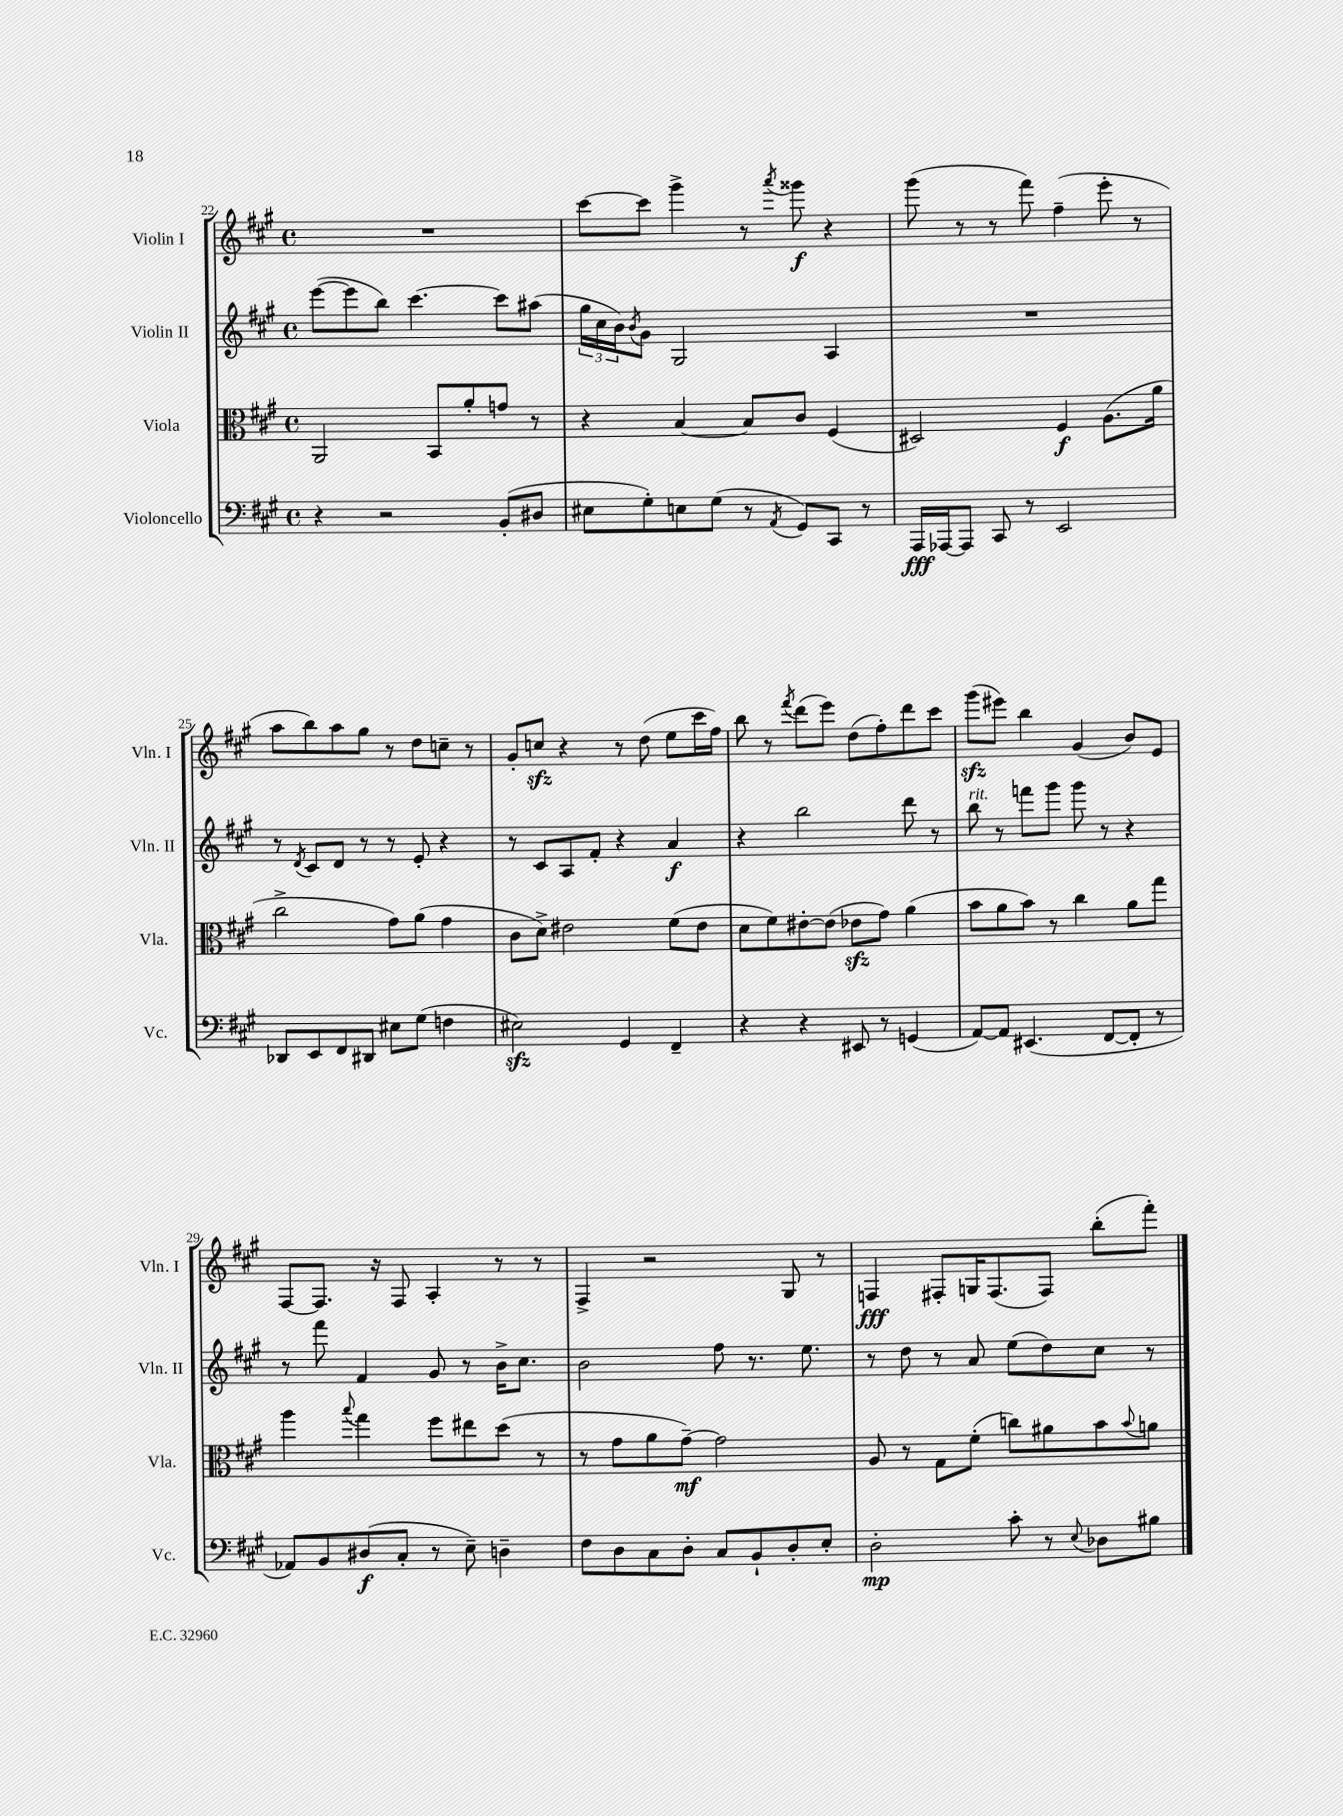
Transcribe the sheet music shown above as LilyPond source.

<<
\new StaffGroup <<
\new Staff = "s0" \with { instrumentName = "Violin I" shortInstrumentName = "Vln. I" } {
    \clef treble \key a \major \defaultTimeSignature \time 4/4
    R1 |
    cis'''8~ cis'''8 gis'''4-> r8 \acciaccatura { a'''8 } gisis'''8\f r4 |
    gis'''8( r8 r8 fis'''8) fis''4--( e'''8-. r8 |
    a''8 b''8) a''8 gis''8 r8 d''8 c''8-- r8 |
    gis'8-. c''8\sfz r4 r8 d''8( e''8 cis'''16 fis''16) |
    b''8 r8 \acciaccatura { fis'''8 } d'''8( e'''8) d''8( fis''8-.) d'''8 cis'''8 |
    gis'''8\sfz( eis'''8) b''4 gis'4( b'8) e'8 |
    fis8~ fis8. r16 fis8 a4-. r8 r8 |
    fis4-> r2 gis8 r8 |
    f4\fff fis8-. g16 fis8.( fis8) b''8-.( fis'''8-.) \bar "|." |
}
\new Staff = "s1" \with { instrumentName = "Violin II" shortInstrumentName = "Vln. II" } {
    \clef treble \key a \major \defaultTimeSignature \time 4/4
    e'''8~( e'''8 b''8) cis'''4.~ cis'''8 ais''8( |
    \tuplet 3/2 { gis''16 cis''16 b'16) } \acciaccatura { b'8 } gis'8 gis2 a4 |
    R1 |
    r8 \acciaccatura { d'8 } cis'8 d'8 r8 r8 e'8-. r4 |
    r8 cis'8 a8 fis'8-. r4 a'4\f |
    r4 b''2 d'''8 r8 |
    b''8^\markup { \italic "rit." } r8 f'''8 gis'''8 gis'''8 r8 r4 |
    r8 fis'''8 fis'4 gis'8 r8 b'16-> cis''8. |
    b'2 fis''8 r8. e''8. |
    r8 d''8 r8 a'8 e''8( d''8) cis''8 r8 \bar "|." |
}
\new Staff = "s2" \with { instrumentName = "Viola" shortInstrumentName = "Vla." } {
    \clef alto \key a \major \defaultTimeSignature \time 4/4
    a,2 b,8 a'8-. g'8 r8 |
    r4 b4~ b8 cis'8 fis4( |
    dis2) fis4\f a8.( a'16 |
    cis''2-> gis'8) a'8( gis'4 |
    cis'8 d'8->) eis'2 fis'8( eis'8 |
    d'8 fis'8) eis'8~-. eis'8( ees'8\sfz gis'8) a'4( |
    b'8 a'8 b'8) r8 cis''4 a'8 gis''8 |
    a''4 \appoggiatura { b''8 } gis''4 fis''8 eis''8 d''8( r8 |
    r8 gis'8 a'8 gis'8~--\mf) gis'2 |
    a8 r8 gis8 fis'8-.( c''8) ais'8 b'8 \appoggiatura { b'8 } a'8 \bar "|." |
}
\new Staff = "s3" \with { instrumentName = "Violoncello" shortInstrumentName = "Vc." } {
    \clef bass \key a \major \defaultTimeSignature \time 4/4
    r4 r2 b,8-.( dis8 |
    eis8 gis8-.) e8 gis8( r8 \acciaccatura { a,8 } gis,8) cis,8 r8 |
    a,,16\fff aes,,16~ aes,,8 cis,8 r8 e,2 |
    des,8 e,8 fis,8 dis,8 eis8 gis8( f4 |
    eis2\sfz) gis,4 fis,4-- |
    r4 r4 eis,8 r8 g,4( |
    a,8~) a,8 eis,4.( fis,8~ fis,8-. r8 |
    aes,8) b,8 dis8\f( cis8-. r8 e8--) d4-- |
    fis8 d8 cis8 d8-. cis8 b,8-! d8-. e8-. |
    d2-.\mp cis'8-. r8 \appoggiatura { e8 } des8 bis8 \bar "|." |
}
>>
>>
\layout { \context { \Score currentBarNumber = #22 } }
